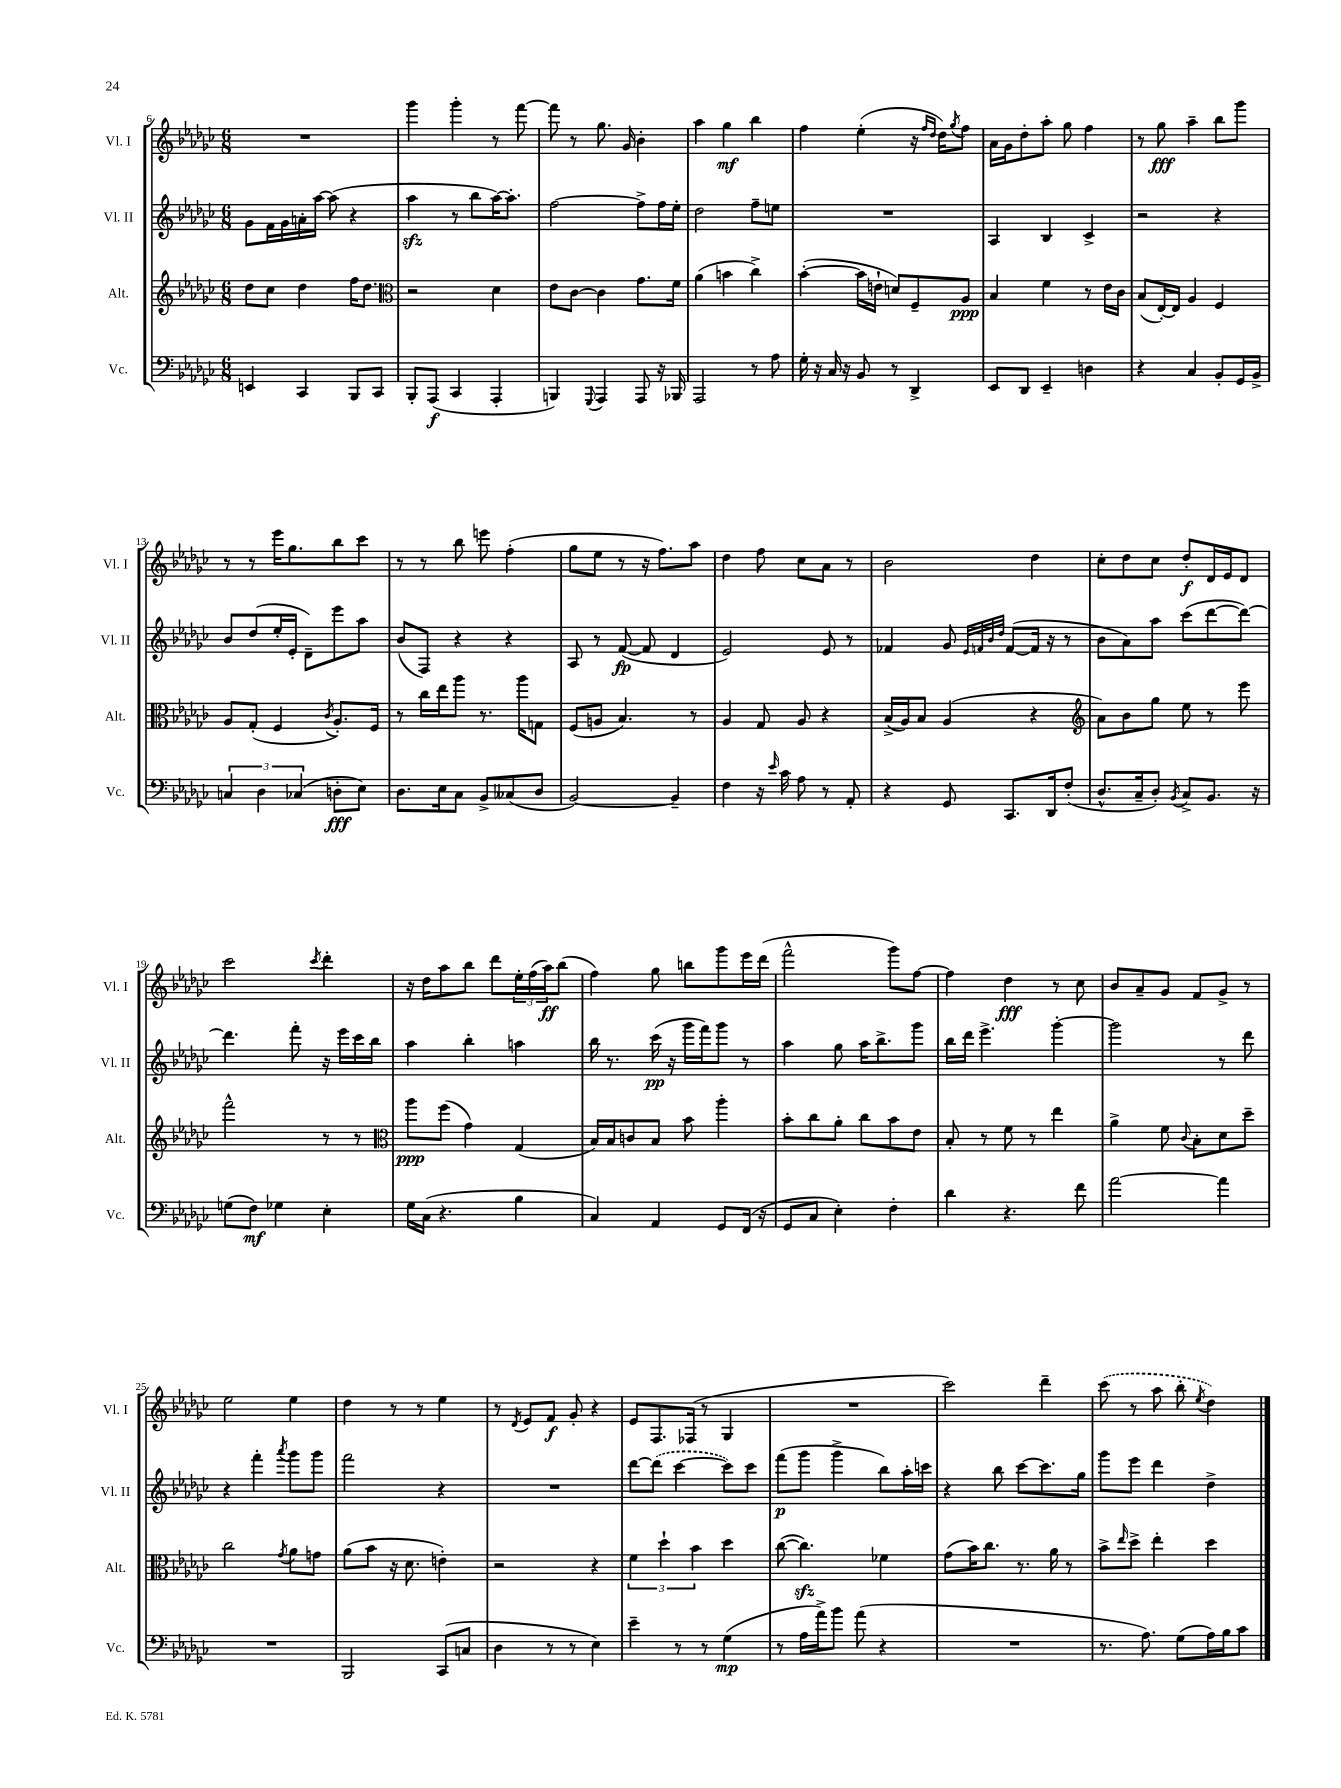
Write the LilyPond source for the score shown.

<<
\new StaffGroup <<
\new Staff = "s0" \with { instrumentName = "Vl. I" shortInstrumentName = "Vl. I" } {
    \clef treble \key ges \major \numericTimeSignature \time 6/8
    R2. |
    ges'''4 ges'''4-. r8 f'''8~ |
    f'''8 r8 ges''8. ges'16 bes'4-. |
    aes''4 ges''4\mf bes''4 |
    f''4 ees''4-.( r16 \grace { f''16 des''16 } des''16) \acciaccatura { ges''8 } f''8 |
    aes'16 ges'16 des''8-. aes''8-. ges''8 f''4 |
    r8 ges''8\fff aes''4-- bes''8 ges'''8 |
    r8 r8 ees'''16 ges''8. bes''8 ces'''8 |
    r8 r8 bes''8 e'''8 f''4-.( |
    ges''8 ees''8 r8 r16 f''8.) aes''8 |
    des''4 f''8 ces''8 aes'8 r8 |
    bes'2 des''4 |
    ces''8-. des''8 ces''8 des''8-.\f des'16 ees'16 des'8 |
    ces'''2 \acciaccatura { ces'''8 } des'''4-. |
    r16 des''16 aes''8 bes''8 des'''8 \tuplet 3/2 { ees''16-. f''16( aes''16\ff) } bes''8( |
    f''4) ges''8 b''8 ges'''8 ees'''16 des'''16( |
    f'''2-^ ges'''8) f''8~ |
    f''4 des''4\fff r8 ces''8 |
    bes'8 aes'8-- ges'8 f'8 ges'8-> r8 |
    ees''2 ees''4 |
    des''4 r8 r8 ees''4 |
    r8 \acciaccatura { des'8 } ees'8 f'8\f ges'8-. r4 |
    ees'8 f8. fes16( r8 ges4 |
    R2. |
    ces'''2) des'''4-- |
    \once \slurDashed ces'''8( r8 aes''8 bes''8-. \acciaccatura { ees''8 } des''4) \bar "|." |
}
\new Staff = "s1" \with { instrumentName = "Vl. II" shortInstrumentName = "Vl. II" } {
    \clef treble \key ges \major \numericTimeSignature \time 6/8
    ges'8 f'16 ges'16 a'16-. aes''16~ aes''8( r4 |
    aes''4\sfz r8 bes''8 aes''16~) aes''8.-. |
    f''2~ f''8-> f''16 ees''16-. |
    des''2 f''8-- e''8 |
    R2. |
    aes4 bes4 ces'4-> |
    r2 r4 |
    bes'8 des''8( ees''16-. ees'16-. des'8--) ees'''8 aes''8 |
    bes'8( f8) r4 r4 |
    aes8 r8 f'8~\fp( f'8 des'4 |
    ees'2) ees'8 r8 |
    fes'4 ges'8 \grace { ees'32 f'32 bes'32 des''32 } f'8~( f'16 r16 r8 |
    bes'8 aes'8) aes''8 ces'''8( des'''8~ des'''8~) |
    des'''4. f'''8-. r16 ees'''16 ces'''16 bes''16 |
    aes''4 bes''4-. a''4 |
    bes''16 r8. ces'''16\pp( r16 ges'''16 f'''16) ges'''8 r8 |
    aes''4 ges''8 aes''16 bes''8.-> ges'''8 |
    bes''16 des'''16 ees'''4.-> ges'''4~-. |
    ges'''2 r8 des'''8 |
    r4 f'''4-. \acciaccatura { aes'''8 } ges'''8 ges'''8 |
    f'''2 r4 |
    R2. |
    des'''8~ \once \slurDashed des'''8( ces'''4~ ces'''8) ces'''8 |
    f'''8\p( ges'''8 ges'''4-> bes''8) aes''16-. c'''16 |
    r4 bes''8 ces'''8~ ces'''8. ges''16 |
    ges'''8 ees'''8 des'''4 des''4-> \bar "|." |
}
\new Staff = "s2" \with { instrumentName = "Alt." shortInstrumentName = "Alt." } {
    \clef treble \key ges \major \numericTimeSignature \time 6/8
    des''8 ces''8 des''4 f''16 des''8. |
    \clef alto r2 des'4 |
    ees'8 ces'8~ ces'4 ges'8. f'16 |
    aes'4( b'4 ces''4->) |
    bes'4~-.( bes'16 e'16-! d'8) f8-- aes8\ppp |
    bes4 f'4 r8 ees'16 ces'16 |
    bes8( ees16~-.) ees16 aes4 f4 |
    aes8 ges8-.( f4 \acciaccatura { ces'8 } aes8.-.) f16 |
    r8 ces''16 ees''16 aes''8 r8. aes''16 g8 |
    f8( a8 bes4.) r8 |
    aes4 ges8 aes8 r4 |
    bes16->( aes16) bes8 aes4( r4 |
    \clef treble aes'8) bes'8 ges''8 ees''8 r8 ees'''8 |
    f'''2-^ r8 r8 |
    \clef alto aes''8\ppp f''8( ges'4) ges4( |
    bes16) bes16 c'8 bes8 bes'8 aes''4-. |
    bes'8-. ces''8 aes'8-. ces''8 bes'8 ees'8 |
    bes8-. r8 f'8 r8 ees''4 |
    aes'4-> f'8 \appoggiatura { ces'8 } bes8-. des'8 des''8-- |
    ces''2 \acciaccatura { ges'8 } aes'8 g'8 |
    aes'8( bes'8 r16 des'8. e'4-.) |
    r2 r4 |
    \tuplet 3/2 { f'4 des''4-! bes'4 } des''4 |
    ces''8~( ces''4.\sfz) fes'4 |
    ges'8( bes'16) ces''8. r8. aes'16 r8 |
    bes'8-> \grace { ees''16 } des''8-> ees''4-. des''4 \bar "|." |
}
\new Staff = "s3" \with { instrumentName = "Vc." shortInstrumentName = "Vc." } {
    \clef bass \key ges \major \numericTimeSignature \time 6/8
    e,4 ces,4 bes,,8 ces,8 |
    bes,,8-. aes,,8\f( ces,4 aes,,4-. |
    b,,4) \appoggiatura { ges,,8 } aes,,4 aes,,8 r16 bes,,16 |
    aes,,2 r8 aes8 |
    ges16-. r16 ces16 r16 bes,8 r8 des,4-> |
    ees,8 des,8 ees,4-- d4 |
    r4 ces4 bes,8-. ges,16 bes,16-> |
    \tuplet 3/2 { c4 des4 ces4( } d8-.\fff ees8) |
    des8. ees16 ces8 bes,8-> ceses8( des8 |
    bes,2~) bes,4-- |
    f4 r16 \grace { ees'16 } ces'16 aes8 r8 aes,8-. |
    r4 ges,8 ces,8. des,16 f8-.( |
    des8.-^ ces16-- des8-.) \acciaccatura { bes,8 } ces8-> bes,8. r16 |
    g8( f8\mf) ges4 ees4-. |
    ges16 ces16( r4. bes4 |
    ces4) aes,4 ges,8 f,16( r16 |
    ges,8 ces8 ees4-.) f4-. |
    des'4 r4. f'8 |
    aes'2~ aes'4 |
    R2. |
    bes,,2 ces,8( c8 |
    des4 r8 r8 ees4) |
    ees'4-- r8 r8 ges4\mp( |
    r8 aes16 aes'16->) bes'8 aes'8( r4 |
    R2. |
    r8. aes8.) ges8( aes16) bes16 ces'8 \bar "|." |
}
>>
>>
\layout { \context { \Score currentBarNumber = #6 } }
